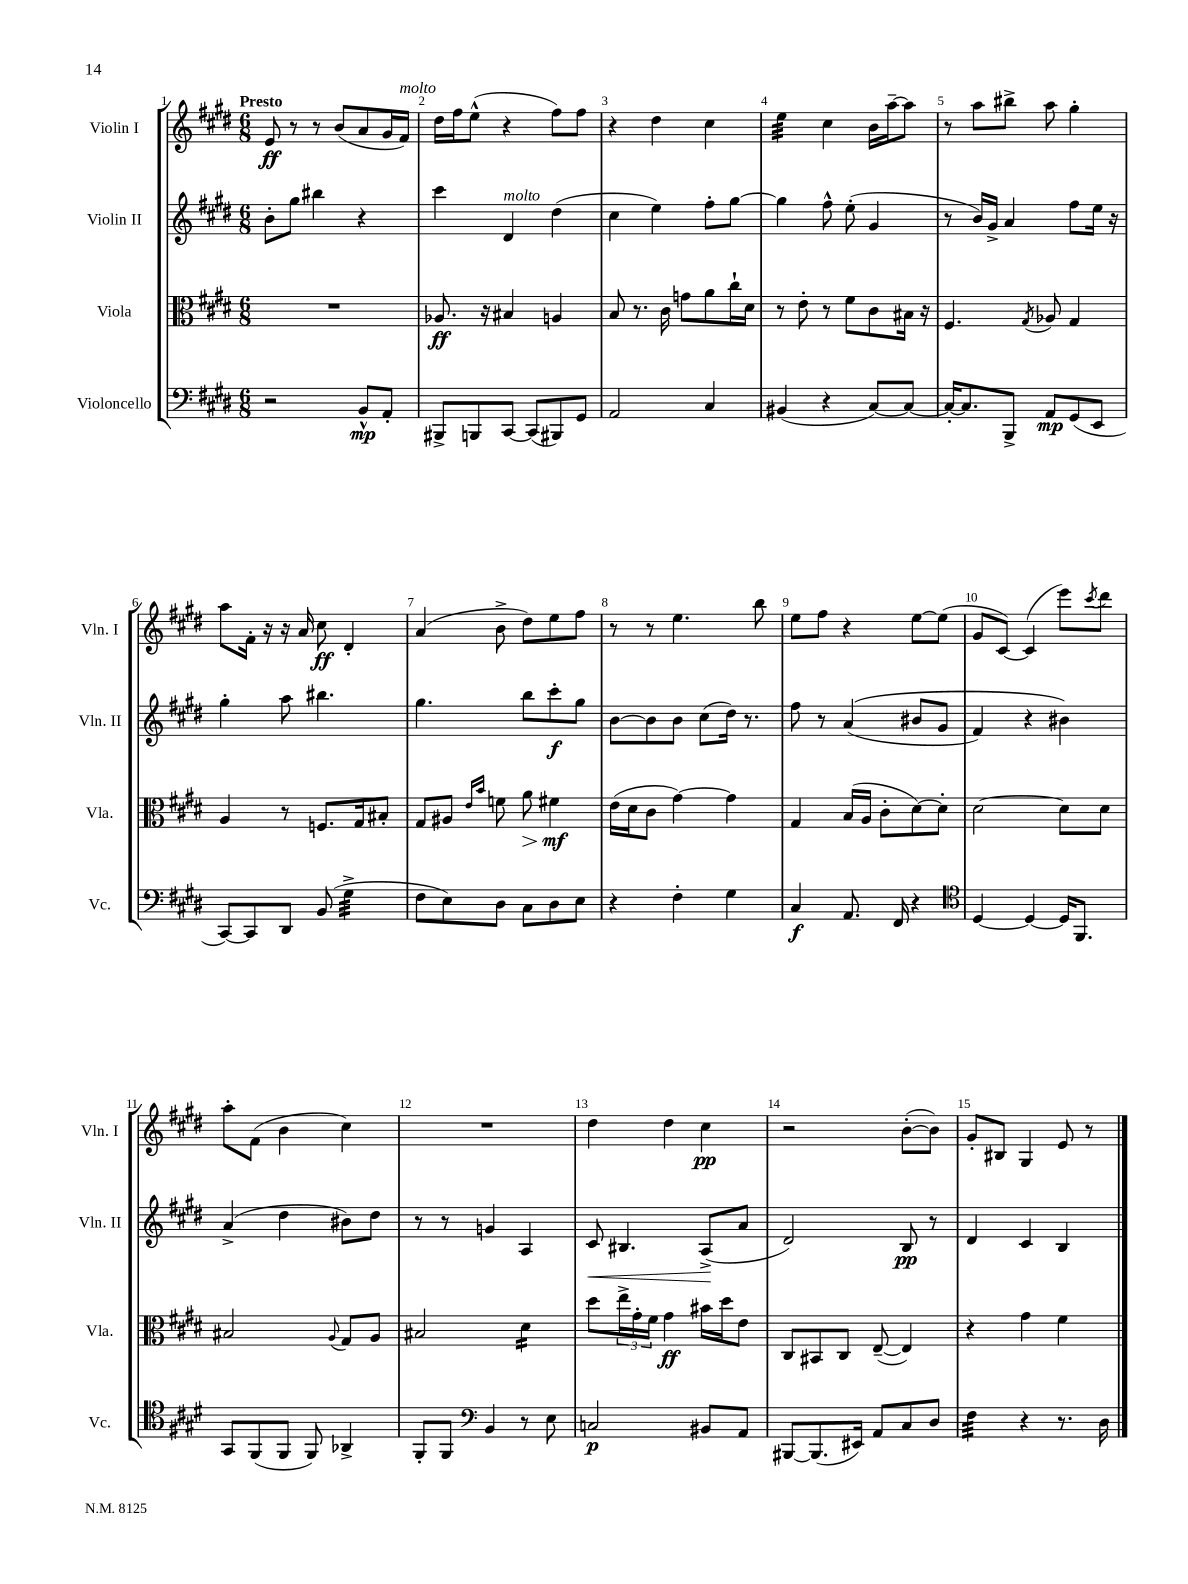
<<
\new StaffGroup <<
\new Staff = "s0" \with { instrumentName = "Violin I" shortInstrumentName = "Vln. I" } {
    \clef treble \key e \major \numericTimeSignature \time 6/8 \tempo "Presto"
    e'8\ff r8 r8 b'8( a'8 gis'16 fis'16^\markup { \italic "molto" }) |
    dis''16 fis''16 e''8-^( r4 fis''8) fis''8 |
    r4 dis''4 cis''4 |
    e''4:32 cis''4 b'16 a''16~-- a''8 |
    r8 a''8 bis''8-> a''8 gis''4-. |
    a''8 fis'16-. r16 r16 a'16 cis''8\ff dis'4-. |
    a'4( b'8-> dis''8) e''8 fis''8 |
    r8 r8 e''4. b''8 |
    e''8 fis''8 r4 e''8~ e''8( |
    gis'8 cis'8~) cis'4( e'''8) \acciaccatura { cis'''8 } dis'''8 |
    a''8-. fis'8( b'4 cis''4) |
    R2. |
    dis''4 dis''4 cis''4\pp |
    r2 b'8~-.( b'8) |
    gis'8-. bis8 gis4 e'8 r8 \bar "|." |
}
\new Staff = "s1" \with { instrumentName = "Violin II" shortInstrumentName = "Vln. II" } {
    \clef treble \key e \major \numericTimeSignature \time 6/8
    b'8-. gis''8 bis''4 r4 |
    cis'''4 dis'4^\markup { \italic "molto" } dis''4( |
    cis''4 e''4) fis''8-. gis''8~ |
    gis''4 fis''8-^ e''8-.( gis'4 |
    r8 b'16) gis'16-> a'4 fis''8 e''16 r16 |
    gis''4-. a''8 bis''4. |
    gis''4. b''8 cis'''8-.\f gis''8 |
    b'8~ b'8 b'8 cis''8( dis''16) r8. |
    fis''8 r8 a'4(\( bis'8 gis'8 |
    fis'4) r4 bis'4\) |
    a'4->( dis''4 bis'8) dis''8 |
    r8 r8 g'4 a4 |
    cis'8\< bis4. a8->\!( a'8 |
    dis'2) b8\pp r8 |
    dis'4 cis'4 b4 \bar "|." |
}
\new Staff = "s2" \with { instrumentName = "Viola" shortInstrumentName = "Vla." } {
    \clef alto \key e \major \numericTimeSignature \time 6/8
    R2. |
    aes8.\ff r16 bis4 a4 |
    b8 r8. cis'16 g'8 a'8 cis''16-! dis'16 |
    r8 e'8-. r8 fis'8 cis'8 bis16 r16 |
    fis4. \acciaccatura { gis8 } aes8 gis4 |
    a4 r8 f8. gis16 bis8-. |
    gis8 ais8 \grace { e'16 b'16 } f'8 a'8\> fis'4\mf\! |
    e'16( dis'16 cis'8 gis'4~) gis'4 |
    gis4 b16( a16 cis'8-. dis'8~) dis'8-. |
    dis'2~ dis'8 dis'8 |
    bis2 \appoggiatura { a8 } gis8 a8 |
    bis2 dis'4:16 |
    dis''8 \tuplet 3/2 { e''16-> gis'16-. fis'16 } gis'4\ff bis'16 dis''16 e'8 |
    cis8 bis,8 cis8 e8~--( e4) |
    r4 gis'4 fis'4 \bar "|." |
}
\new Staff = "s3" \with { instrumentName = "Violoncello" shortInstrumentName = "Vc." } {
    \clef bass \key e \major \numericTimeSignature \time 6/8
    r2 b,8-^\mp a,8-. |
    bis,,8-> b,,8 cis,8~ cis,8( bis,,8) gis,8 |
    a,2 cis4 |
    bis,4( r4 cis8~) cis8~ |
    cis16~-. cis8. b,,8-> a,8\mp gis,8( e,8 |
    cis,8~) cis,8 dis,8 b,8( gis4:32-> |
    fis8 e8) dis8 cis8 dis8 e8 |
    r4 fis4-. gis4 |
    cis4\f a,8. fis,16 r4 |
    \clef tenor dis4~ dis4~ dis16 fis,8. |
    gis,8 fis,8( fis,8 fis,8) aes,4-> |
    fis,8-. fis,8 \clef bass b,4 r8 e8 |
    c2\p bis,8 a,8 |
    bis,,8~ bis,,8.( eis,16) a,8 cis8 dis8 |
    fis4:32 r4 r8. dis16 \bar "|." |
}
>>
>>
\layout { \context { \Score \override BarNumber.break-visibility = ##(#f #t #t) barNumberVisibility = #all-bar-numbers-visible } }
